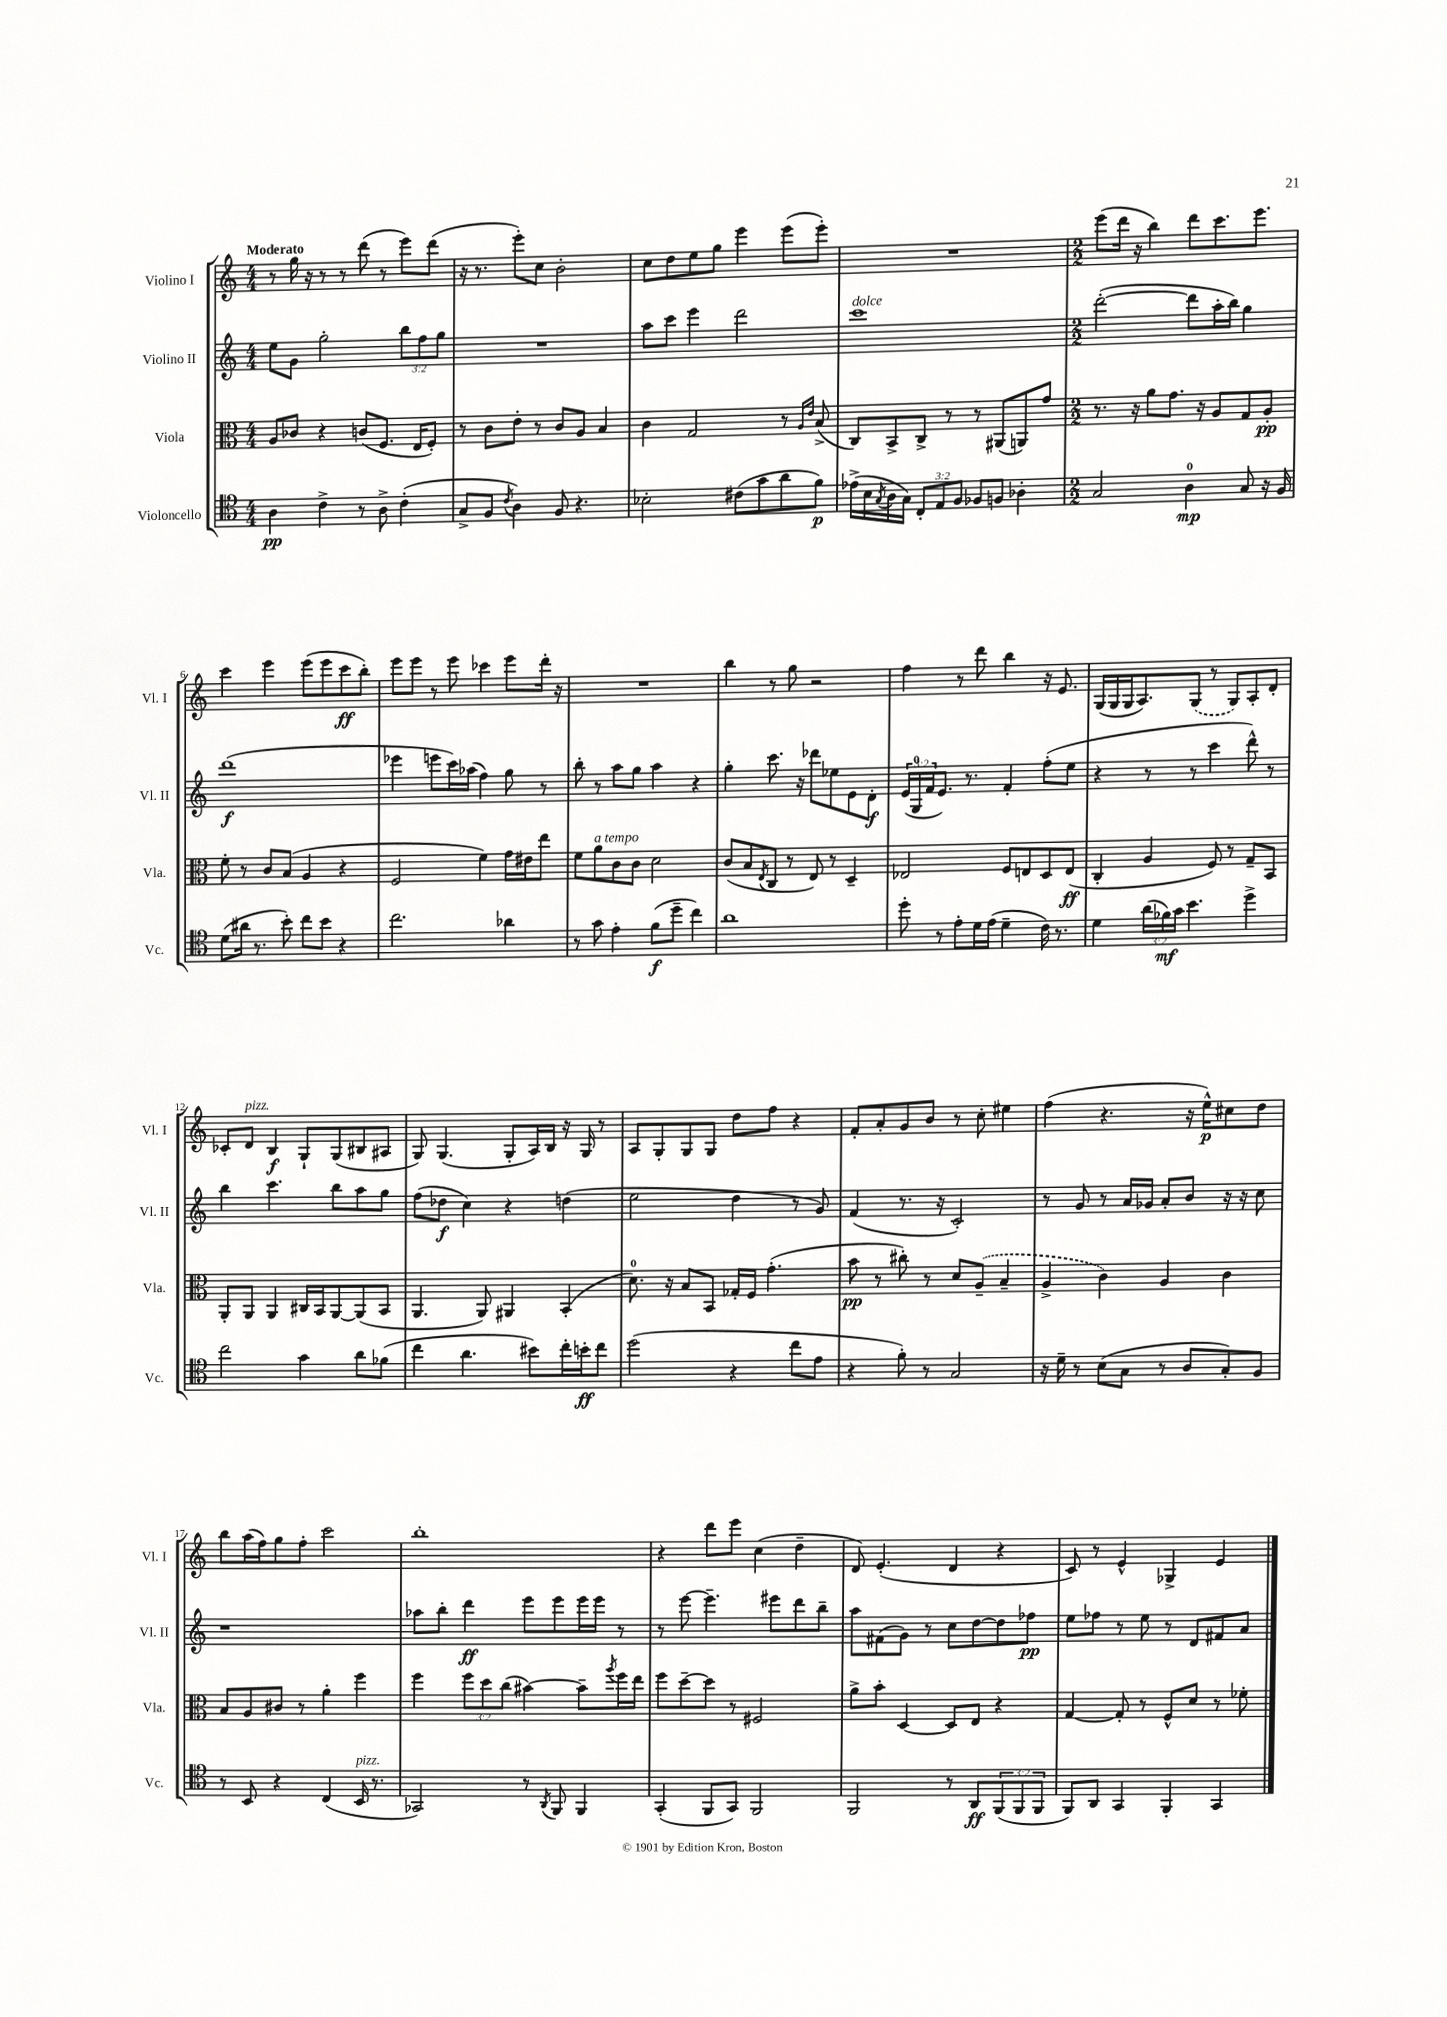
<<
\new StaffGroup <<
\new Staff = "s0" \with { instrumentName = "Violino I" shortInstrumentName = "Vl. I" } {
    \clef treble \key c \major \numericTimeSignature \time 4/4 \tempo "Moderato"
    r8 g''16 r16 r8 r8 d'''8( r8 e'''8) d'''8( |
    r16 r8. e'''8-.) c''8 b'2-. |
    c''8 d''8 e''8 g''8 e'''4 e'''8( e'''8-.) |
    R1 |
    \numericTimeSignature \time 2/2 e'''8( d'''16 r16 b''4) d'''8 c'''8. e'''8. |
    c'''4 e'''4 e'''8( e'''8 c'''8\ff b''8-.) |
    e'''8 e'''8 r8 e'''8 ces'''4 e'''8 d'''16-. r16 |
    R1 |
    b''4 r8 g''8 r2 |
    f''4 r8 d'''8 b''4 r16 e'8. |
    g16( g16 g16 a8.) \once \slurDashed g8( r8 g8) a8-. d'8-. |
    ces'8-. d'8^\markup { \italic "pizz." } b4\f g8-! g8( bis8 ais8 |
    g8) g4.( g8-. a16) b16 r16 g16 r8 |
    a8 g8-. g8 g8 d''8 f''8 r4 |
    f'8-. a'8-. g'8 b'8 r8 c''8-. eis''4 |
    f''4( r4. r16 e''16-^\p) cis''8 d''8 |
    b''8 a''16( f''16) g''8 f''8-. c'''2 |
    b''1-. |
    r4 d'''8 e'''8 c''4( d''4-- |
    d'8) e'4.-.( d'4 r4 |
    c'8) r8 e'4-^ ges4-> e'4 \bar "|." |
}
\new Staff = "s1" \with { instrumentName = "Violino II" shortInstrumentName = "Vl. II" } {
    \clef treble \key c \major \numericTimeSignature \time 4/4 \override Staff.TupletNumber.text = #tuplet-number::calc-fraction-text
    e''8 g'8 g''2-. \tuplet 3/2 { b''8 f''8 g''8 } |
    R1 |
    a''8 c'''8 e'''4 d'''2 |
    c'''1^\markup { \italic "dolce" } |
    \numericTimeSignature \time 2/2 d'''2~-.( d'''8 a''16-. b''16) g''4 |
    d'''1\f( |
    ees'''4 e'''8 c'''16) aes''16( f''4) g''8 r8 |
    b''8-. r8 a''8 g''8 a''4 r4 |
    g''4-. c'''8. r16 des'''8 ees''8 e'8 d'8-.\f |
    \tuplet 3/2 { e'16( g16-0 f'16 } e'8.) r8. f'4-. f''8-.( e''8 |
    r4 r8 r8 c'''4 d'''8-^) r8 |
    b''4 c'''4. b''8 a''8 g''8 |
    f''8( des''8\f c''4) r4 d''4( |
    e''2 d''4 r8 g'8) |
    f'4( r8. r16 c'2-.) |
    r8 g'8 r8 a'16 ges'16 a'8-. b'8 r16 r16 c''8 |
    r1 |
    aes''8 b''8-. d'''4\ff e'''8 e'''8 e'''16 e'''16 r8 |
    r8 e'''8~ e'''4.-- eis'''8 d'''8 b''8-- |
    a''8 fis'8( g'8) r8 c''8 d''8~ d''8 fes''8\pp |
    e''8 fes''8 r8 e''8 r8 d'8 fis'8 a'8 \bar "|." |
}
\new Staff = "s2" \with { instrumentName = "Viola" shortInstrumentName = "Vla." } {
    \clef alto \key c \major \numericTimeSignature \time 4/4 \override Staff.TupletNumber.text = #tuplet-number::calc-fraction-text
    a8 ces'8 r4 c'8( f8. e16 f8-.) |
    r8 c'8 e'8-. r8 c'8 a8 b4 |
    c'4 g2 r8 \grace { a16 e'16 } b8->( |
    c8) b,8-> c8-> r8 r8 ais,8( a,8) g'8 |
    \numericTimeSignature \time 2/2 r8. r16 a'8 g'8. r16 a8 g8 a8-.\pp |
    f'8-. r8 c'8 b8( a4 r4 |
    f2 f'4) g'16 eis'16 e''8 |
    f'8 a'8^\markup { \italic "a tempo" } c'8 c'8 d'2 |
    c'8( b8 \acciaccatura { e8 } c8 r8 e8) r8 d4-- |
    ees2 f8 e8 d8 e8\ff( |
    c4-. a4 f8) r8 g8-- b,8 |
    a,8-. a,8 a,4 cis16 b,16 a,8~ a,8( b,8 |
    a,4. a,8) ais,4 b,4-.( |
    d'8.-0) r16 b8 b,8 ges16-. f16 g'4.-.( |
    b'8\pp r8 cis''8-.) r8 d'8 \once \slurDashed a8--( b4-- |
    a4-> c'4) a4 c'4 |
    b8 a8 cis'8 r8 a'4-. f''4 |
    f''4 \tuplet 3/2 { f''8 d''8 c''8( } bis'4~) bis'8-- \acciaccatura { a''8 } f''16 e''16 |
    f''8 d''8~-- d''8 r8 fis2 |
    a'8-> b'8-. d4~ d8 e8 r4 |
    g4~ g8-. r8 f8-^ d'8 r8 fes'8-. \bar "|." |
}
\new Staff = "s3" \with { instrumentName = "Violoncello" shortInstrumentName = "Vc." } {
    \clef tenor \key c \major \numericTimeSignature \time 4/4 \override Staff.TupletNumber.text = #tuplet-number::calc-fraction-text
    a4\pp c'4-> r8 a8-> c'4-.( |
    g8-> f8 \acciaccatura { c'8 } a4) f8 r4. |
    bes2-. cis'8( g'8 a'8 f'8\p) |
    ees'16->( b16 \acciaccatura { g8 } a16 g16) \tuplet 3/2 { c8-. e8 f8 } fes8 f8 aes4-. |
    \numericTimeSignature \time 2/2 g2 a4-0\mp g8 r16 f16 |
    d'8( ais'16 r8. b'8-.) c''8 b'8 r4 |
    c''2. aes'4 |
    r8 g'8 e'4-. f'8\f( d''8-- c''4) |
    a'1 |
    d''8-. r8 e'8-. d'16 e'16( d'4-- c'16) r8. |
    d'4 \tuplet 3/2 { a'16( fes'16\mf) g'16 } b'4. d''4-> |
    c''2 g'4 a'8 fes'8( |
    c''4 a'4. bis'8) c''16-. b'16-.\ff c''8 |
    d''2( r4 c''8 e'8 |
    r4 f'8-.) r8 g2 |
    r16 d'16-- r8 b8( g8 r8 a8 g8-.) f8 |
    r8 b,8 r4 c4( b,16^\markup { \italic "pizz." } r8. |
    ges,2) r8 \acciaccatura { a,8 } f,8 f,4 |
    g,4-.( f,8 g,8) f,2 |
    f,2 r8 a,8\ff \tuplet 3/2 { f,8( f,8 f,8 } |
    f,8) a,8 g,4 f,4-. g,4 \bar "|." |
}
>>
>>
